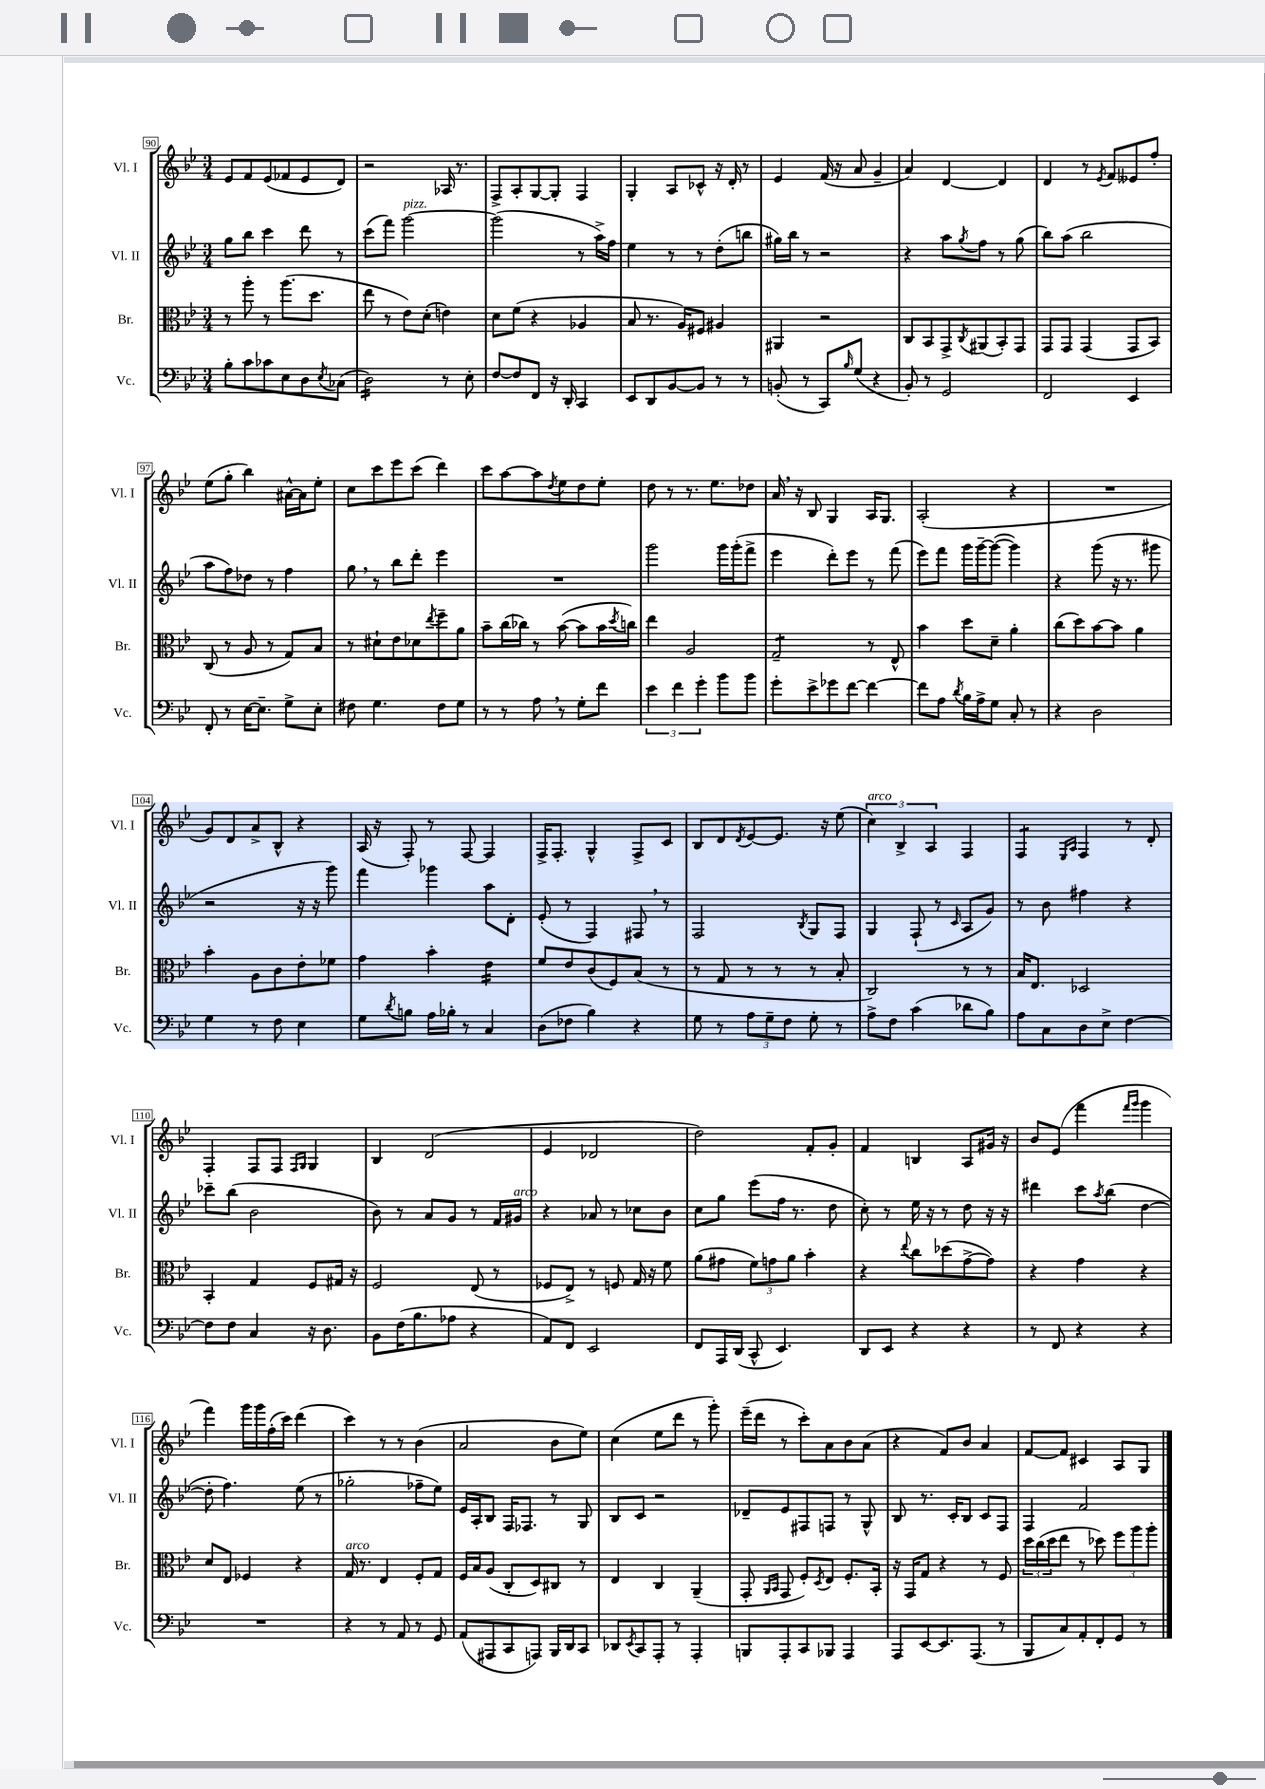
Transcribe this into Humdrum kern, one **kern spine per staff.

**kern	**kern	**kern	**kern
*staff4	*staff3	*staff2	*staff1
*clefF4	*clefC3	*clefG2	*clefG2
*k[b-e-]	*k[b-e-]	*k[b-e-]	*k[b-e-]
*M3/4	*M3/4	*M3/4	*M3/4
8B-'	8r	8gg	8e-
8c	8aa'	8bb-	8f
8c-	8r	4ccc	(8e-
8E-	(8.aa	.	8f-
8D	.	8ddd	8e-
.	8.dd	.	.
8qE-	.	.	.
(8C-	.	8r	8d)
=	=	=	=
2D)	8ee-	(8ccc	2r
.	8r	8fff)	.
.	8e-)	[2ggg	.
.	(8d'	.	.
8r	4e)	.	16A-
.	.	.	8.r
8E-'	.	.	.
=	=	=	=
[8F	8d	(2ggg]	8F^
8F]	(8f	.	8A'
8FF	4r	.	[8G
16r	.	.	8G']
16DD'	.	.	.
4CC	4A-	8r	4F
.	.	16aa^)	.
.	.	16ff	.
=	=	=	=
8EE-	8B-	4ee-	4G'
8DD	8.r	.	.
[8BB-	.	8r	8A
.	16A)	.	.
8BB-]	8F#	8r	8c-^^
8r	4A#	(8dd'	16r
.	.	.	16d'
8r	.	8bb	8r
=	=	=	=
(8BB'	4AA#	16gg#)	4e-
.	.	16bb-	.
8r	.	8r	.
8CC)	2r	2r	(16f
.	.	.	16r
16qqB-	.	.	.
(8G	.	.	8a
4r	.	.	4g~
=	=	=	=
8BB-')	8C	4r	4a)
8r	8BB-	.	.
2GG	8GG^	8aa	[4d
.	8qC	8qgg	.
.	(8AA#	8ff	.
.	8BB-')	8r	4d]
.	8GG	(8gg	.
=	=	=	=
2FF	8GG	8bb-)	4d
.	8GG	(8aa	.
.	(4GG	2bb-	8r
.	.	.	8qe-
.	.	.	8f
4EE-	8GG	.	8e--
.	8BB-)	.	8ff'
=	=	=	=
8FF'	(8C	8aa	(8ee-
8r	8r	8ff)	8gg'
[16E-	8A	8dd-	4bb-)
8.E-~]	.	.	.
.	8r	8r	.
8G^	8G)	4ff	[16a#^^
.	.	.	16a#]
8E-'	8B-	.	8ee-'
=	=	=	=
8F#	8r	8gg	8cc
4.G	8d#`	8r	8ccc
.	8e-	8bb-	8eee-
.	8d-	8ddd'	(8ccc
.	8qee-	.	.
8F#	8ff~	4eee-	4ddd)
8G	8a	.	.
=	=	=	=
8r	8b-~	2.r	8ccc
8r	(16cc	.	[8aa
.	16cc-)	.	.
8A	8r	.	8aa]
.	.	.	8qdd
8r	([8b-	.	8ee-
8G'	8b-]	.	8dd
8f	16b-	.	8ee-'
.	8qdd	.	.
.	16cc)	.	.
=	=	=	=
6e-	4ee-	2ggg	8dd
.	.	.	8r
6f	.	.	.
.	2A	.	8.r
6g'	.	.	.
.	.	.	8.ee-
8b-	.	16ggg	.
.	.	(16ggg'	.
8b-	.	8fff^	8dd-
=	=	=	=
8g'	2G~	4eee-	16a
.	.	.	16r
8e-^	.	.	8B-
8g-	.	8ddd')	4G
[8f	.	8eee-	.
4f_	8r	8r	16A
.	.	.	8.G
.	8E-^^	(8fff	.
=	=	=	=
8f]	4b-	8eee-)	(2A'
8A	.	8fff	.
8qd	.	.	.
16B-	8dd	16ggg	.
16A^	.	[16ggg~	.
8G	8d~	(8ggg_	.
8C'	4a'	4ggg])	4r
8r	.	.	.
=	=	=	=
4r	(8cc	4r	2.r
.	8dd)	.	.
2D	[8b-	(8ggg	.
.	8b-]	16r	.
.	.	8.r	.
.	4a	.	.
.	.	8ggg#	.
=	=	=	=
4G	4b-'	2r	8g)
.	.	.	8d
8r	8A	.	8a^
8F	8c	.	8B-^^
4E-	8e-'	16r	4r
.	.	16r	.
.	8f-	8ggg)	.
=	=	=	=
8G	4g	4fff	(16A
.	.	.	16r
8qd	.	.	.
8B	.	.	8F')
16A	4b-'	4ggg-	8r
16B-'	.	.	.
8r	.	.	[8F
4C	4e-	8aa	4F]
.	.	8d'	.
=	=	=	=
(8D	8f	(8e-'	16F^
.	.	.	8.F'
8F-	8e-	8r	.
4B-)	(8c	4F)	4G^^
.	8F)	.	.
4r	(8B-	8F#	8F^
.	8r	8r	8c
=	=	=	=
8G	8r	2F	8B-
8r	8G	.	8d
.	.	.	8qd
12A	8r	.	[8e-
12G~	.	.	.
.	8r	.	8.e-]
12F	.	.	.
.	.	8qB-	.
8G'	8r	8G	.
.	.	.	16r
8r	8B-'	8F	(8ee-
=	=	=	=
8A^	2C)	4G	6cc)
8F	.	.	.
.	.	.	6B-^
(4c	.	(8F`	.
.	.	.	6A
.	.	8r	.
.	.	16qqc	.
8d-	8r	8A	4F
8B-)	8r	8g)	.
=	=	=	=
8A	16B-	8r	4F
.	8.E-	.	.
8C	.	8b-	.
.	.	.	16qqE-
.	.	.	16qqA
8D	2D-	4ff#	4F
8E-^	.	.	.
[4F	.	4r	8r
.	.	.	8d'
=	=	=	=
8F]	4BB-'	8ccc-~	4F'
8F	.	(8bb-	.
4C	4G	2b-	8F
.	.	.	8F
.	.	.	16qqF
.	.	.	16qqG
16r	8F	.	4G
8.D	.	.	.
.	16G#	.	.
.	16r	.	.
=	=	=	=
8BB-	2F	8b-)	4B-
(16F	.	8r	.
8.B-	.	.	.
.	.	8a	(2d
8A-	.	8g	.
4r	(8E-	8r	.
.	8r	16f	.
.	.	16g#	.
=	=	=	=
8AA)	8F-	4r	4e-
8FF	8E-^)	.	.
2EE-	8r	8a-	2d-
.	8F	8r	.
.	16G	8cc-	.
.	16r	.	.
.	8f	8b-	.
=	=	=	=
8FF	(8a	8cc	2dd)
16AAA	8g#	8gg	.
(16DD	.	.	.
8CC^^	12f)	(8eee-	.
.	12g	.	.
4.EE-)	.	16ff	.
.	12a	.	.
.	.	8.r	.
.	4b-'	.	8f'
.	.	8dd	8g'
=	=	=	=
8DD	4r	8cc')	4f
8EE-	.	8r	.
.	8qqee-	.	.
4r	8cc	16ee-	4B
.	.	16r	.
.	(8dd-	8r	.
4r	[8g^	8dd	8A
.	8g])	16r	16g#
.	.	16r	16r
=	=	=	=
8r	4r	4ddd#	8b-
8FF	.	.	(8e-
4r	4g	8ccc	4fff
.	.	8qaa	.
.	.	(8bb-	.
.	.	.	16qqfff
.	.	.	16qqggg
4r	4r	[4dd	4ggg
=	=	=	=
2.r	8d	8dd']	4fff)
.	8E-	4.ff)	.
.	4F-	.	16ggg
.	.	.	16ggg
.	.	.	(16ff'
.	.	.	16ccc)
.	4r	(8ee-	(4ddd
.	.	8r	.
=	=	=	=
4r	16G	2gg-'	4ccc)
.	8.r	.	.
8r	4E-	.	8r
8AA	.	.	8r
8r	8F'	8ff-~	(4b-
8GG	8G	8ee-)	.
=	=	=	=
(8AA	16F	16e-	2a
.	16B-	16A'	.
8AAA#	(8A	8B-	.
8CC	8C'	16F	.
.	.	8.F-	.
8AAA)	8D)	.	.
16BBB-	8C#	8r	8b-
16DD	.	.	.
8CC	8r	8G	8ee-)
=	=	=	=
8DD-	4E-	8B-	(4cc
8qEE-	.	.	.
8CC	.	8c	.
8AAA'	4C	2r	8ee-
8r	.	.	8ddd
4AAA'	(4AA~	.	8r
.	.	.	8ggg')
=	=	=	=
8BBB	8GG'	8d-~	(16eee-~
.	.	.	16ddd
.	16qqAA	.	.
.	16qqBB-	.	.
8AAA'	8GG	8e-	8r
8CC	8F')	8F#	8ccc')
.	8qD	.	.
8BBB-	8E-	8F	8a
4AAA	8.F'	8r	8b-
.	.	8G^^	(8a
.	16BB-'	.	.
=	=	=	=
8AAA	16r	8B-	4r
.	16GG	.	.
[8EE-	8G	8.r	.
8.EE-]	4r	.	8f)
.	.	16c'	.
.	.	8B-	8b-
(8.AAA	.	.	.
.	8r	8c	4a
8r	8F	8F	.
=	=	=	=
8BBB-	24dd	4F	[8f
.	(24cc	.	.
.	24dd	.	.
8C)	8ee-	.	8f]
8AA'	8r	2f	4c#
8FF'	8dd-)	.	.
8GG	12ff	.	8A
.	12aa	.	.
8r	.	.	8G
.	12aa'	.	.
==	==	==	==
*-	*-	*-	*-
